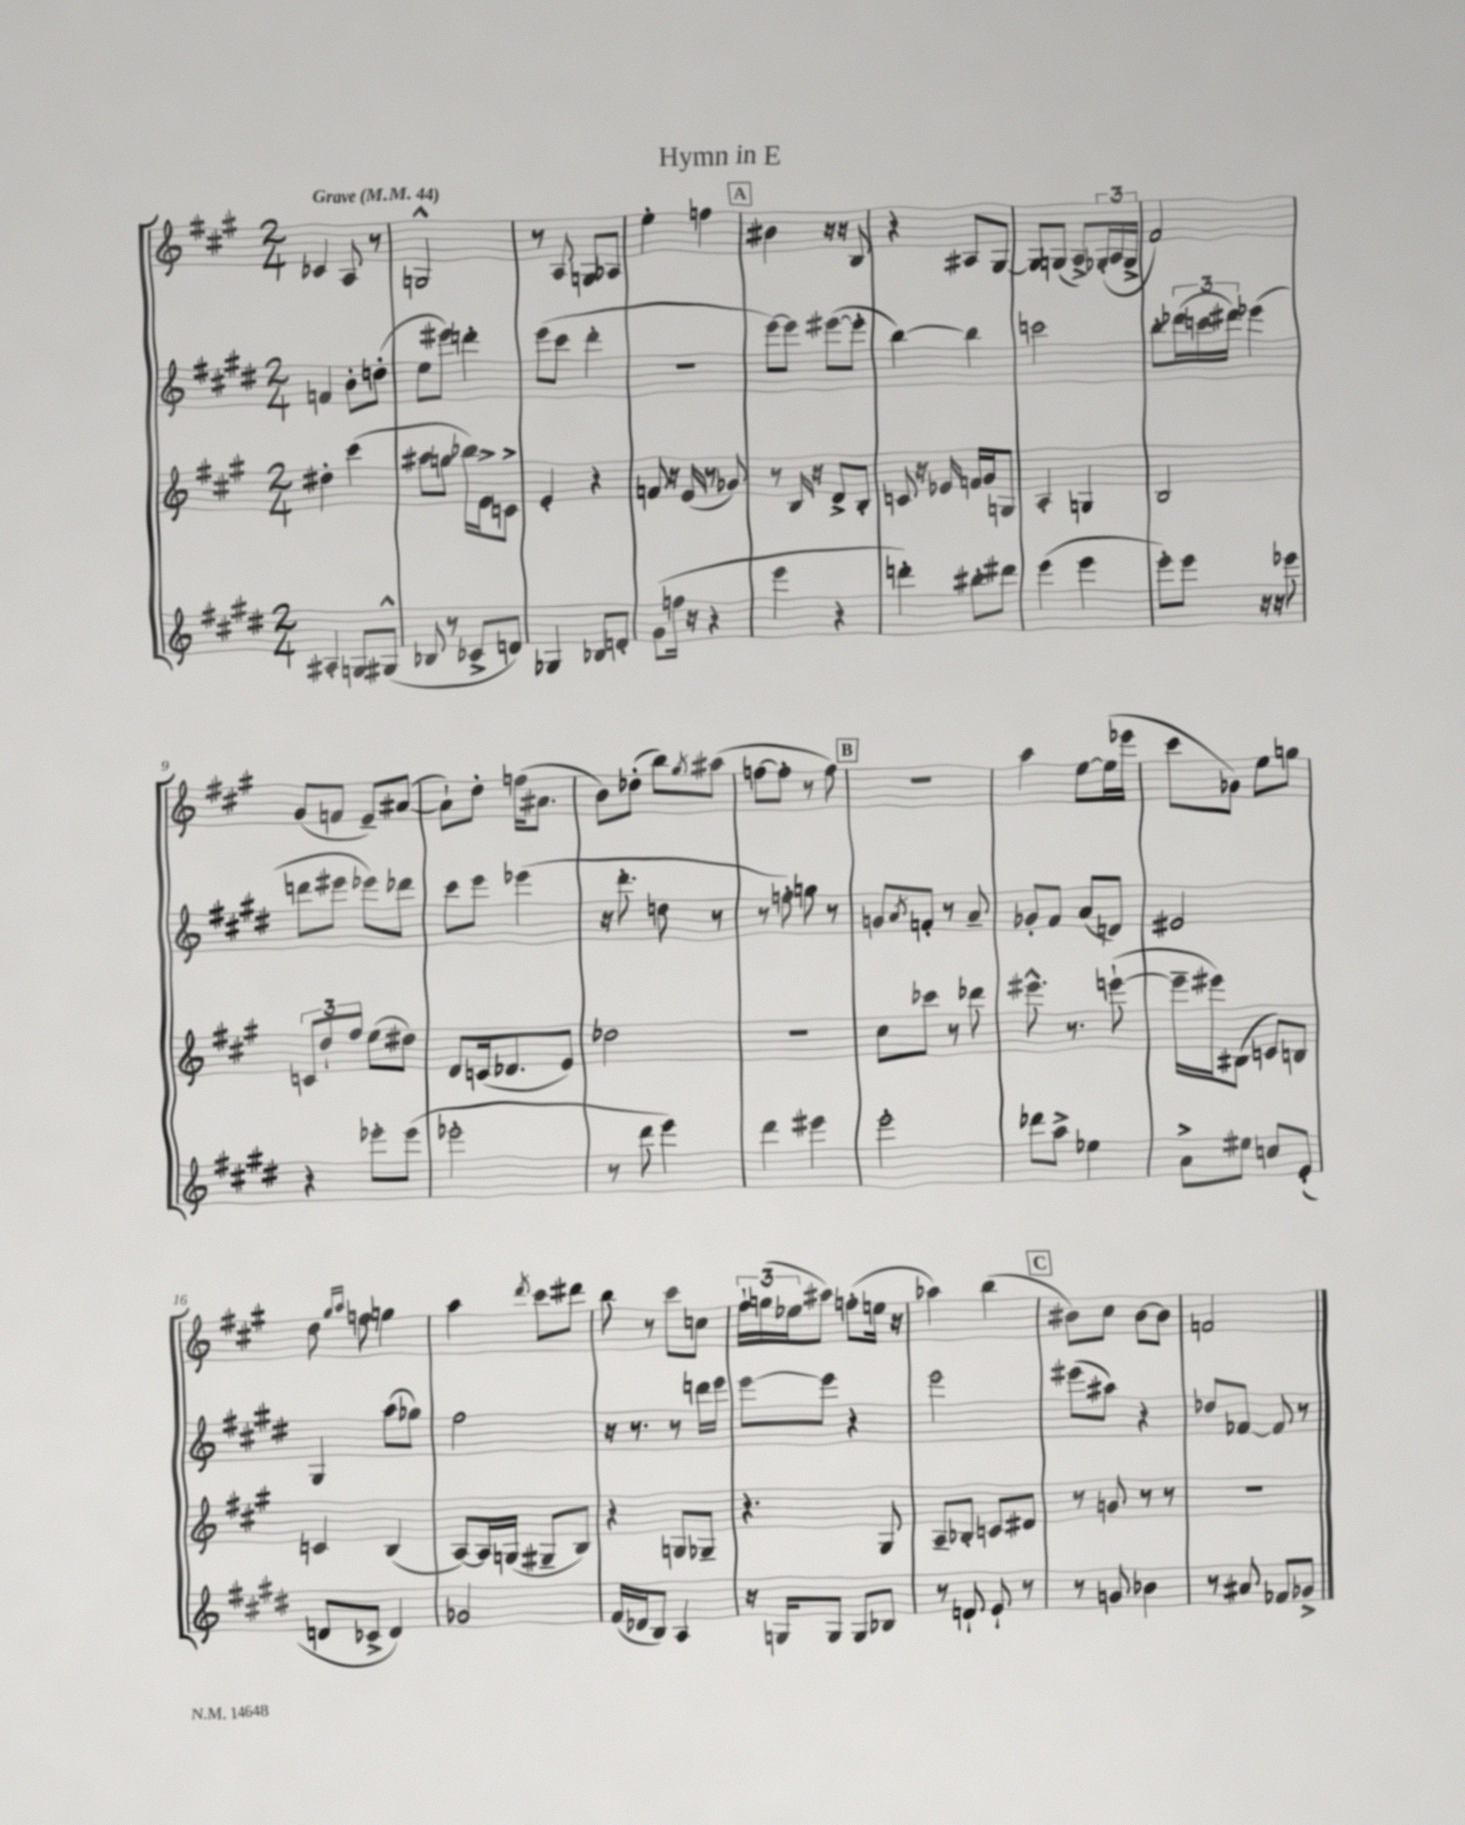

**kern	**kern	**kern	**kern
*staff4	*staff3	*staff2	*staff1
*clefG2	*clefG2	*clefG2	*clefG2
*k[f#c#g#d#]	*k[f#c#g#]	*k[f#c#g#d#]	*k[f#c#g#]
*M2/4	*M2/4	*M2/4	*M2/4
*MM44	*MM44	*MM44	*MM44
4A#'	4dd#'	4f	4c-
8G	(4ccc#	8b'	8A
(8G#^^	.	(8dd'	8r
=	=	=	=
8B-	8aa#	8ee	2G^^
8r	8gg	8eee#)	.
8c-^	16bb-)	4ddd'	.
.	16e^	.	.
8d)	8c^	.	.
=	=	=	=
4G-	4e'	(8eee	8r
.	.	8ccc#	8A
8B-	4r	4ddd#'	8G
8d'	.	.	8A-
=	=	=	=
(8g#	8f	2r	4ee'
16ff	16r	.	.
16r	(16e	.	.
4r	8r	.	4ff
.	8g-)	.	.
=	=	=	=
4eee	8r	[8eee)	4b#
.	16B	8eee]	.
.	16r	.	.
4r	8d^	([8eee#	16r
.	.	.	16r
.	8B'	8eee#']	8B
=	=	=	=
4ddd')	8c	[4bb)	4r
.	16r	.	.
.	16e-	.	.
8bb#'	16f	4bb]	8A#
.	16g#	.	.
8ddd#	8G	.	[8G#
=	=	=	=
(4eee	4A'	2ccc	8G#]
.	.	.	(8G
4eee	4G	.	8A^)
.	.	.	(24G-'
.	.	.	24A
.	.	.	24G-^
=	=	=	=
8eee')	2B	8bb'	2f#)
8eee	.	(24ddd-	.
.	.	24ccc	.
.	.	24ddd#)	.
16r	.	(4eee-	.
16r	.	.	.
8eee-	.	.	.
=	=	=	=
4r	12c	8ddd	(8g#
.	12dd`	.	.
.	.	8eee#	8f
.	12ff#	.	.
8eee-'	(8ee	8eee-)	8e~)
(8eee-	8dd#)	8ddd-	([8a#
=	=	=	=
2eee-'	8d	8ccc#	8a#`])
.	(16c	8eee	8dd'
.	8.d-	.	.
.	.	(4eee-	(16ff
.	.	.	8.a#
.	8e)	.	.
=	=	=	=
8r	2dd-	16r	8b)
.	.	8.ddd#'	.
8ddd#	.	.	(8dd-'
4eee)	.	8dd	8bb)
.	.	.	8qgg#
.	.	8r	(8aa#
=	=	=	=
4ddd#	2r	8r	[8ff
.	.	8ff')	8ff']
4eee#	.	8gg	8r
.	.	8r	8ff)
=	=	=	=
2eee'	8cc#	8g	2r
.	.	8qa	.
.	8ccc-	8f'	.
.	8r	8r	.
.	8ddd-	8a~	.
=	=	=	=
8ddd-	8.eee#^^	8g-'	4aa
8aa^	.	8f#	.
.	8.r	.	.
4ee-	.	(8a	[8ee
.	([8eee`	8d)	(16ee]
.	.	.	16eee-
=	=	=	=
8a^	16eee~]	2e#	8ccc#
.	16eee#)	.	.
8ee#	(8B#	.	8g-)
8cc	8c)	.	8ee
(8e'	8B	.	8gg
=	=	=	=
8d	4c	4G#	8dd
.	.	.	16qqgg#
.	.	.	16qqaa
8c-^	.	.	8ff
4d)	(4B	(8aa	4gg
.	.	8gg-)	.
=	=	=	=
2g-	[8A)	2ff#	4aa
.	16A]	.	.
.	(16G	.	.
.	.	.	8qddd
.	8G#~	.	8ccc#
.	8B)	.	8ddd#
=	=	=	=
(16f#	4r	16r	8bb
16d-	.	8.r	.
8B)	.	.	8r
4A	8G	8r	8ccc#
.	8G-~	16ddd	8cc
.	.	16eee	.
=	=	=	=
16r	4.r	[8eee	24ff#`
.	.	.	(24gg
16G	.	.	.
.	.	.	24ee-
8G	.	8eee]	8aa#)
8G	.	4r	(8ff'
8B-	8G#	.	16ee
.	.	.	16r
=	=	=	=
8r	8A~	2eee	4aa-)
8d`	8B-'	.	.
8e`	8c	.	(4bb
8r	8d#	.	.
=	=	=	=
8r	8r	(8eee#	8b#)
8g	8g	8aa#)	8cc#
4b-	8r	4r	[8b#
.	8r	.	8b#]
=	=	=	=
8r	2r	8dd-	2f
8a#	.	[8f-	.
8f-	.	8f-]	.
8g-^	.	8r	.
==	==	==	==
*-	*-	*-	*-
